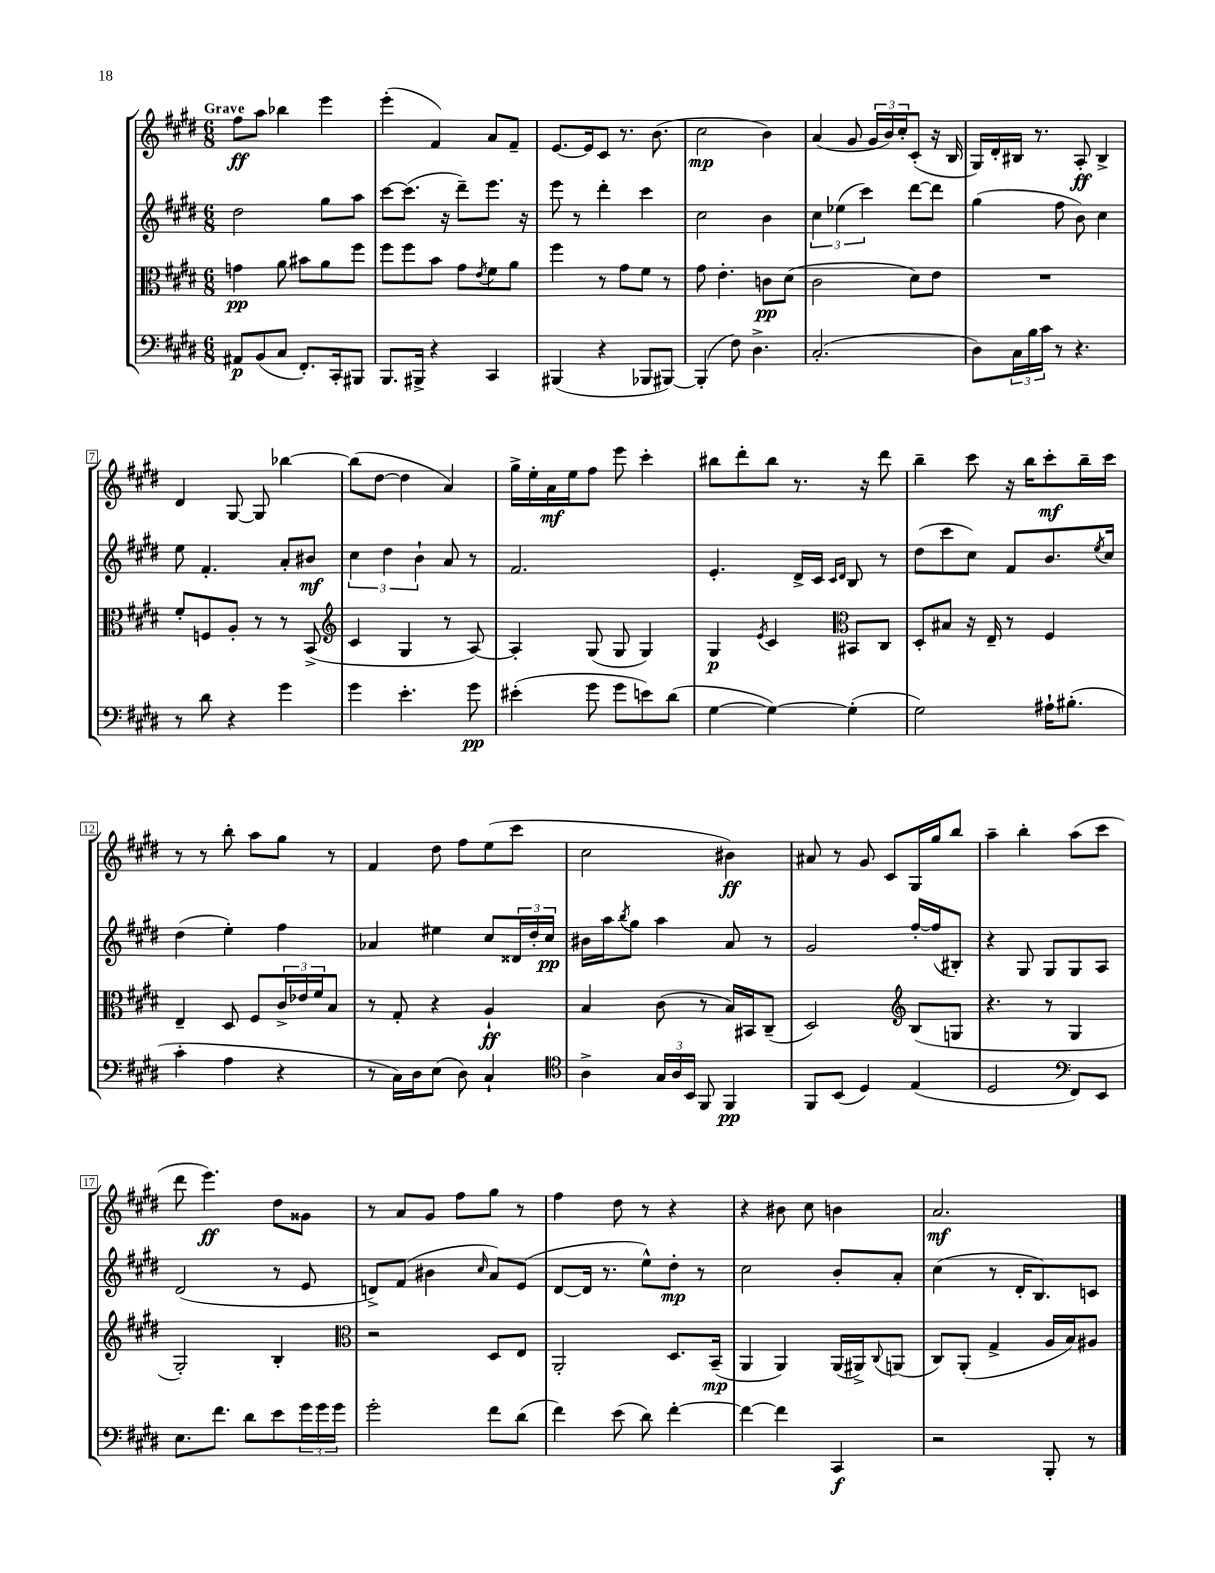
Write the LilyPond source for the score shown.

<<
\new StaffGroup <<
\new Staff = "s0" {
    \clef treble \key e \major \numericTimeSignature \time 6/8 \tempo "Grave"
    fis''8\ff a''8 bes''4 e'''4 |
    e'''4-.( fis'4) a'8 fis'8-- |
    e'8.~ e'16 cis'8 r8. b'8.( |
    cis''2\mp b'4) |
    a'4( gis'8 \tuplet 3/2 { gis'16 b'16) cis''16-. } cis'8-.( r16 b16 |
    gis16) dis'16-. bis16 r8. a8-.\ff bis4-> |
    dis'4 gis8~ gis8 bes''4~ |
    bes''8( dis''8~ dis''4 a'4) |
    gis''16-> e''16-. a'16\mf e''16 fis''8 e'''8 cis'''4-. |
    bis''8 dis'''8-. bis''8 r8. r16 dis'''8 |
    b''4-- cis'''8 r16 b''16 cis'''8-.\mf b''16-- cis'''16 |
    r8 r8 b''8-. a''8 gis''8 r8 |
    fis'4 dis''8 fis''8 e''8( cis'''8 |
    cis''2 bis'4\ff) |
    ais'8 r8 gis'8 cis'8 gis16 gis''16 b''8 |
    a''4-- b''4-. a''8( cis'''8 |
    dis'''8 e'''4.\ff) dis''8 gisis'8 |
    r8 a'8 gis'8 fis''8 gis''8 r8 |
    fis''4 dis''8 r8 r4 |
    r4 bis'8 cis''8 b'4 |
    a'2.\mf \bar "|." |
}
\new Staff = "s1" {
    \clef treble \key e \major \numericTimeSignature \time 6/8
    dis''2 gis''8 a''8 |
    cis'''8~ cis'''8.( r16 dis'''8--) e'''8. r16 |
    e'''8 r8 dis'''4-. cis'''4 |
    cis''2 b'4 |
    \tuplet 3/2 { cis''4 ees''4( cis'''4) } dis'''8~ dis'''8 |
    gis''4( fis''8 b'8) cis''4 |
    e''8 fis'4.-. a'8-. bis'8\mf |
    \tuplet 3/2 { cis''4 dis''4 b'4-! } a'8 r8 |
    fis'2. |
    e'4.-. dis'16-> cis'16 \grace { cis'16 dis'16 } b8 r8 |
    dis''8( cis'''8 cis''8) fis'8 b'8. \acciaccatura { e''8 } cis''16 |
    dis''4( e''4-.) fis''4 |
    aes'4 eis''4 cis''8 \tuplet 3/2 { disis'16 dis''16-. cis''16\pp } |
    bis'16 a''16 \acciaccatura { b''8 } gis''8 a''4 a'8 r8 |
    gis'2 fis''16~-. fis''16( bis8-.) |
    r4 gis8 gis8 gis8 a8 |
    dis'2( r8 e'8 |
    d'8->) fis'8( bis'4 \grace { cis''16 } a'8) e'8( |
    dis'8~ dis'16 r8. e''8-^) dis''8-.\mp r8 |
    cis''2 b'8-. a'8-. |
    cis''4( r8 dis'16-. b8.) c'8 \bar "|." |
}
\new Staff = "s2" {
    \clef alto \key e \major \numericTimeSignature \time 6/8
    g'4\pp a'8 bis'8 a'8 fis''8 |
    fis''8 fis''8 b'8 gis'8 \acciaccatura { e'8 } fis'8 a'8 |
    fis''4 r8 gis'8 fis'8 r8 |
    gis'8 e'4.-. c'8\pp dis'8( |
    cis'2 dis'8) e'8 |
    R2. |
    fis'8-. f8 a8-. r8 r8 b,8->( |
    \clef treble cis'4 gis4 r8 a8~) |
    a4-. gis8( gis8 gis4) |
    gis4\p \acciaccatura { e'8 } cis'4 \clef alto bis,8 cis8 |
    dis8-. bis8 r16 e16-- r8 fis4 |
    e4-- dis8 fis8 \tuplet 3/2 { cis'16-> ees'16 fis'16 } b8 |
    r8 gis8-. r4 a4-!\ff |
    b4 cis'8( r8 b16) bis,16 cis8--( |
    dis2) \clef treble b8( g8 |
    r4. r8 gis4 |
    gis2-.) b4-. |
    \clef alto r2 dis8 e8 |
    a,2-. dis8. b,16--\mp( |
    a,4 a,4) a,16( ais,16->) \appoggiatura { cis8 } a,8( |
    cis8) a,8-.( gis4-> a16 b16) ais8 \bar "|." |
}
\new Staff = "s3" {
    \clef bass \key e \major \numericTimeSignature \time 6/8
    ais,8\p b,8( cis8 fis,8.-.) cis,16-. bis,,8 |
    b,,8. bis,,16-> r4 cis,4 |
    bis,,4( r4 bes,,8 bis,,8~) |
    bis,,4-.( fis8) dis4.-> |
    cis2.-.( |
    dis8) \tuplet 3/2 { cis16 b16 cis'16 } r8 r4. |
    r8 dis'8 r4 gis'4 |
    gis'4 e'4.-. gis'8\pp |
    eis'4-.( gis'8 gis'8 e'8) dis'8( |
    gis4~ gis4~) gis4-.( |
    gis2) ais16-! bis8.-.( |
    cis'4-. a4 r4 |
    r8 cis16) dis16 e8( dis8) cis4-! |
    \clef tenor a4-> \tuplet 3/2 { gis16 a16 b,16 } fis,8 fis,4\pp |
    fis,8 b,8( dis4) e4( |
    dis2 \clef bass fis,8) e,8 |
    e8. fis'8. dis'8 e'8 \tuplet 3/2 { gis'16 gis'16 gis'16 } |
    gis'2-. fis'8 dis'8( |
    fis'4) e'8( dis'8) fis'4~-. |
    fis'4~ fis'4 cis,4\f |
    r2 b,,8-. r8 \bar "|." |
}
>>
>>
\layout { \context { \Score \override BarNumber.stencil = #(make-stencil-boxer 0.1 0.3 ly:text-interface::print) } }
